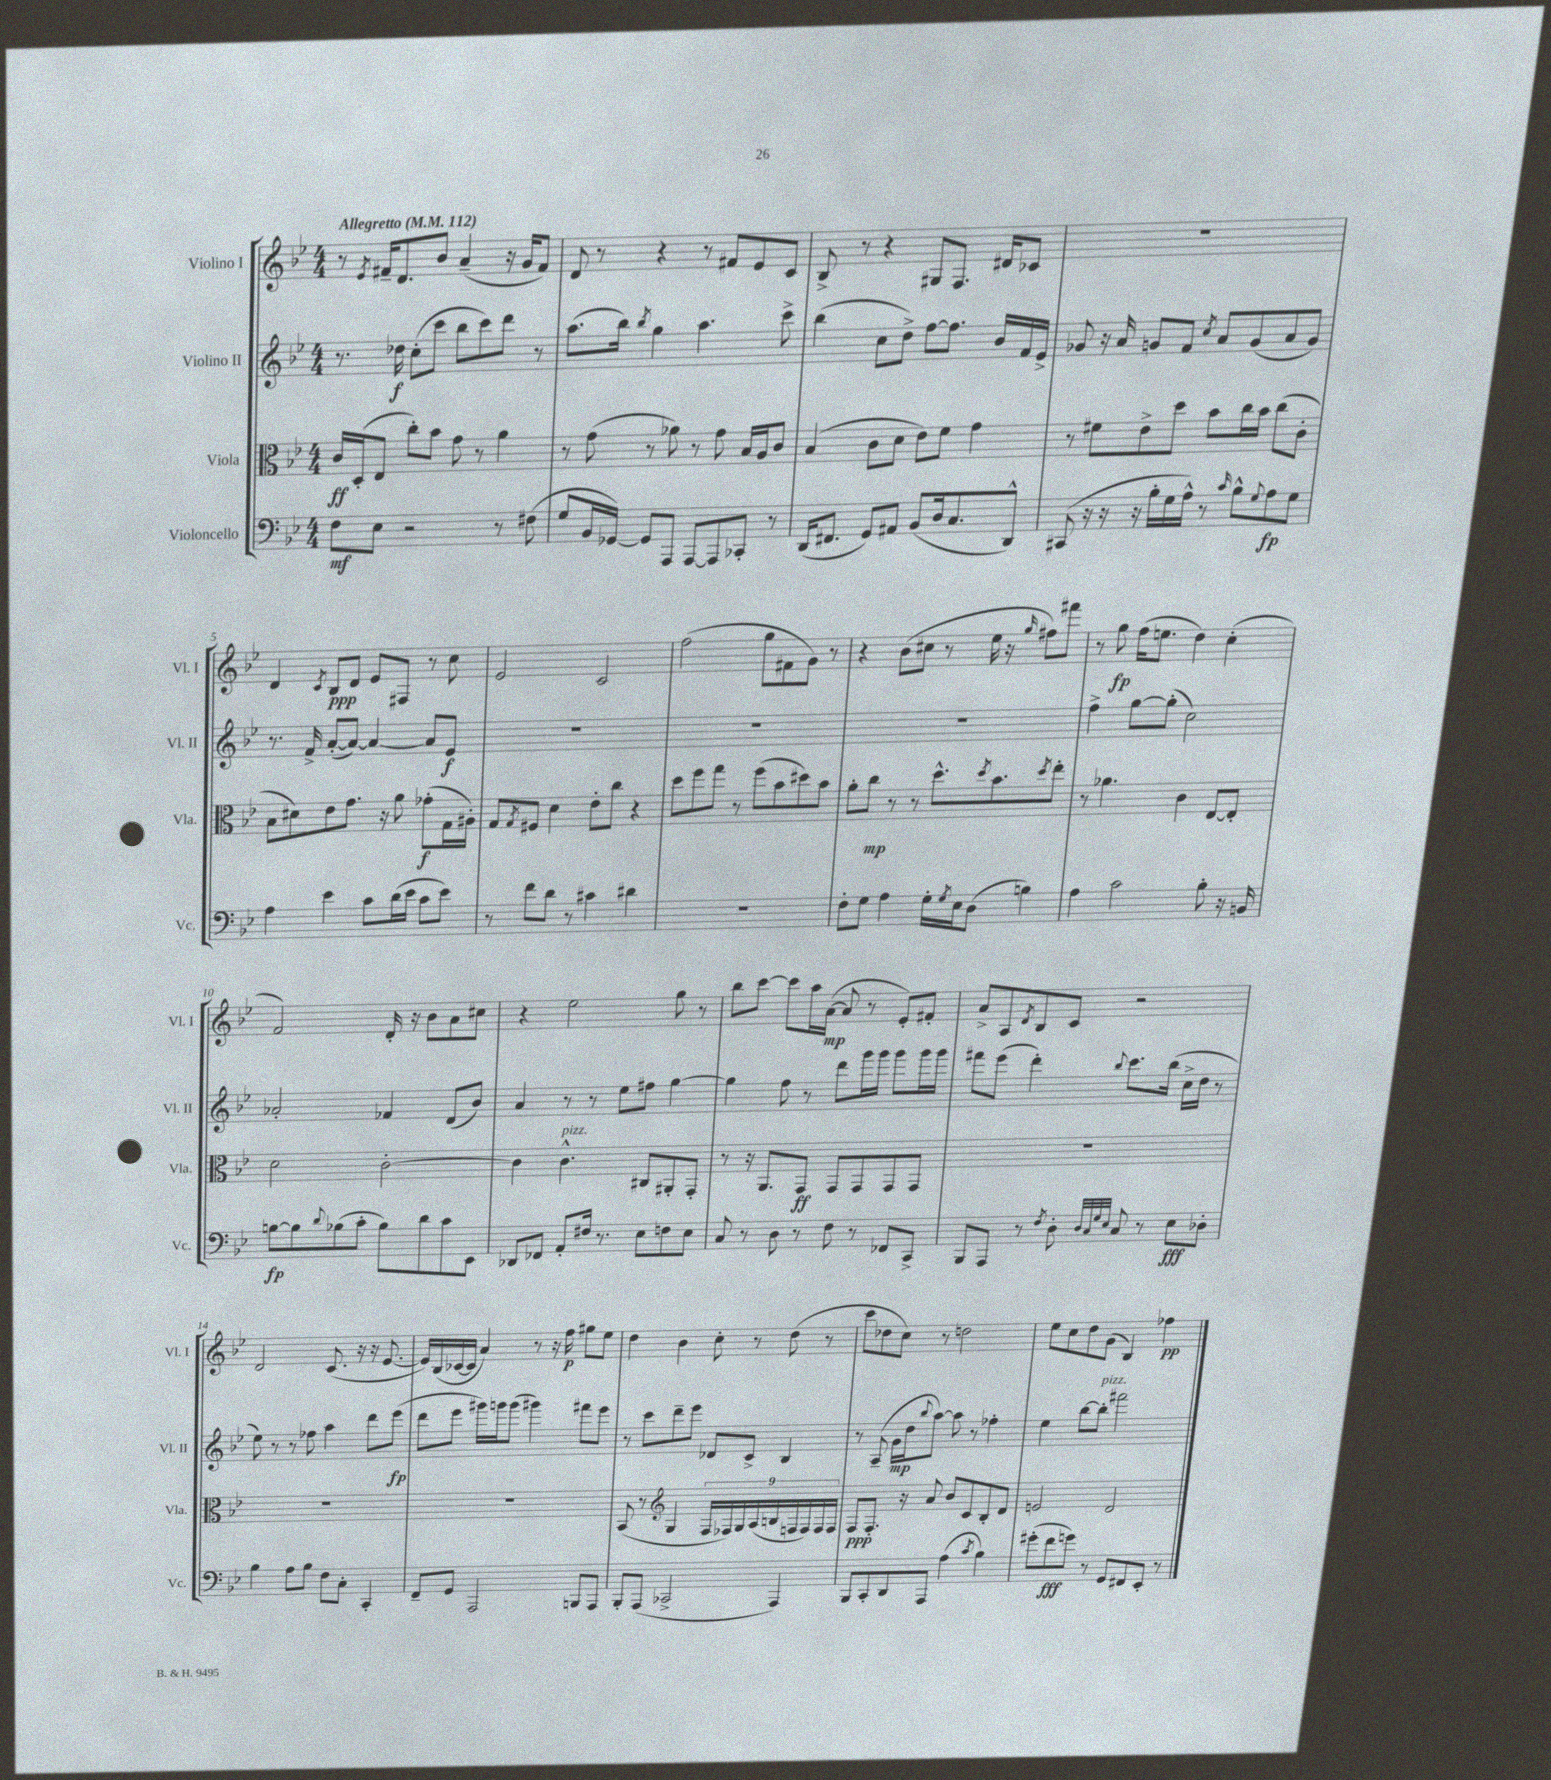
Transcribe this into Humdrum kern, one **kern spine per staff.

**kern	**dynam	**kern	**dynam	**kern	**dynam	**kern	**dynam
*part4	*part4	*part3	*part3	*part2	*part2	*part1	*part1
*staff4	*staff4	*staff3	*staff3	*staff2	*staff2	*staff1	*staff1
*I"Violoncello	*	*I"Viola	*	*I"Violino II	*	*I"Violino I	*
*I'Vc.	*	*I'Vla.	*	*I'Vl. II	*	*I'Vl. I	*
*clefF4	*	*clefC3	*	*clefG2	*	*clefG2	*
*k[b-e-]	*	*k[b-e-]	*	*k[b-e-]	*	*k[b-e-]	*
*M4/4	*	*M4/4	*	*M4/4	*	*M4/4	*
*MM112	*	*MM112	*	*MM112	*	*MM112	*
=1	=1	=1	=1	=1	=1	=1	=1
!	!	!	!	!	!	!LO:TX:a:B:t=Allegretto	!
8F\L	mf	16c/LL	ff	8.r	.	8r	.
.	.	(16D'/J	.	.	.	.	.
.	.	.	.	.	.	8qe-/	.
8E-\J	.	8E-/J	.	.	.	16f#X~/KL	.
.	.	.	.	16dd-X\	f	8.d/	.
2r	.	8cc'\L)	.	(8cc'\L	.	.	.
.	.	8b-\J	.	8ccc\J	.	8b-/J	.
.	.	8g\	.	8bb-\L	.	(4a~/	.
.	.	8r	.	8ccc\)	.	.	.
8r	.	4a\	.	8ddd\J	.	16r	.
.	.	.	.	.	.	16g/KL	.
(8F#X\	.	.	.	8r	.	8f#/J)	.
=2	=2	=2	=2	=2	=2	=2	=2
8G/L	.	8r	.	(8.aa\L	.	8d/	.
16BB-/L	.	(8g\	.	.	.	8r	.
[16GG-X/JJ)	.	.	.	16bb-\Jk)	.	.	.
.	.	.	.	8qbb-/	.	.	.
8GG-/L]	.	8r	.	4gg\	.	4r	.
8AAA/J	.	8a-X\)	.	.	.	.	.
[8AAA/L	.	8r	.	4.aa\	.	8r	.
8AAA/]	.	8g\	.	.	.	8f#X/L	.
8CC-X'/J	.	16B-/LL	.	.	.	8e-/	.
.	.	16A/J	.	.	.	.	.
8r	.	8c/J	.	8ccc^\	.	8c/J	.
=3	=3	=3	=3	=3	=3	=3	=3
(16DD/KL	.	(4B-/	.	(4bb-\	.	8B-^/	.
8.FF#X/J	.	.	.	.	.	.	.
.	.	.	.	.	.	8r	.
8GG/L)	.	8c\L	.	8cc\L	.	4r	.
8AA#X/J	.	8d\J	.	8dd^\J)	.	.	.
(8BB-/L	.	8e-\L)	.	[8ff\L	.	8G#X/L	.
16D/k	.	8f\J	.	8.ff\J]	.	8.F/J	.
8.C/	.	.	.	.	.	.	.
.	.	4g\	.	.	.	.	.
.	.	.	.	16b-/LL	.	16d#X/KL	.
8DD^^/J)	.	.	.	16f/	.	8c-X/J	.
.	.	.	.	16e-^/JJ	.	.	.
=4	=4	=4	=4	=4	=4	=4	=4
(8CC#X/	.	8r	.	8g-X/	.	1r	.
16r	.	8f#X\L	.	16r	.	.	.
16r	.	.	.	16a/	.	.	.
16r	.	8e-^\	.	8gn/L	.	.	.
16B-'\LL	.	.	.	.	.	.	.
16G\	.	8dd\J	.	8f/J	.	.	.
16A^^\JJ)	.	.	.	.	.	.	.
.	.	.	.	8qcc/	.	.	.
8r	.	8b-\L	.	8a/L	.	.	.
16qqc/	.	.	.	.	.	.	.
8B-^^\L	.	16cc\L	.	(8g/	.	.	.
.	.	16b-\JJ	.	.	.	.	.
8qqG/	.	.	.	.	.	.	.
8A\	fp	(8cc\L	.	8a/	.	.	.
8G\J	.	8c'\J	.	8g/J)	.	.	.
!!LO:LB:g=z
=5	=5	=5	=5	=5	=5	=5	=5
4A\	.	8B-\L	.	8.r	.	4d/	.
.	.	8d#X\)	.	.	.	.	.
.	.	.	.	16f^/	.	.	.
.	.	.	.	.	.	8qc/	.
4e-\	.	8e-\	.	([8a'/L	.	8B-/L	ppp
.	.	8.g\J	.	8a/J_)	.	8d/J	.
8c\L	.	.	.	4a/_	.	8e-/L	.
.	.	16r	.	.	.	.	.
(16d\L	.	8a\	.	.	.	8F#X/J	.
16e-\JJ	.	.	.	.	.	.	.
8c\L	.	(8g-X'\L	f	8a/L]	.	8r	.
8e-\J)	.	16G\L	.	8e-/J	f	8cc\	.
.	.	16A#X'\JJ)	.	.	.	.	.
=6	=6	=6	=6	=6	=6	=6	=6
8r	.	8G/L	.	1r	.	2e-/	.
.	.	8qG/	.	.	.	.	.
8f\L	.	8F#X/J	.	.	.	.	.
8d\J	.	4d\	.	.	.	.	.
8r	.	.	.	.	.	.	.
4c#X\	.	8e-'\L	.	.	.	2c/	.
.	.	8cc\J	.	.	.	.	.
4d#X\	.	4r	.	.	.	.	.
=7	=7	=7	=7	=7	=7	=7	=7
1r	.	8dd\L	.	1r	.	(2ff\	.
.	.	8ff\	.	.	.	.	.
.	.	8gg\J	.	.	.	.	.
.	.	8r	.	.	.	.	.
.	.	(8ff\L	.	.	.	8gg\L	.
.	.	8b-\	.	.	.	8f#X\	.
.	.	8dd#X\)	.	.	.	8g\J)	.
.	.	8b-\J	.	.	.	8r	.
=8	=8	=8	=8	=8	=8	=8	=8
8F'\L	.	8a'\L	.	1r	.	4r	.
8G\J	.	8cc\J	mp	.	.	.	.
4A\	.	8r	.	.	.	(8b-\L	.
.	.	8r	.	.	.	8cc#X\J	.
16G'\LL	.	8.dd^^\L	.	.	.	8r	.
8qG/	.	.	.	.	.	.	.
16E-\J	.	.	.	.	.	.	.
(8D\J	.	.	.	.	.	16ee-\	.
.	.	8qdd/	.	.	.	.	.
.	.	8.b-\	.	.	.	16r	.
.	.	.	.	.	.	16qqgg/	.
4Bn\)	.	.	.	.	.	8ff#X\L)	.
.	.	8qdd/	.	.	.	.	.
.	.	8ee-'\J	.	.	.	8fff#X\J	.
=9	=9	=9	=9	=9	=9	=9	=9
4A\	.	8r	.	4ff^\	.	8r	.
.	.	4.a-X\	.	.	.	8gg\	fp
2c\	.	.	.	[8gg\L	.	(16ff\KL	.
.	.	.	.	.	.	8.een\J	.
.	.	.	.	(8gg'\J]	.	.	.
.	.	4c\	.	2cc\)	.	4dd\)	.
8B-'\	.	[8E-/L	.	.	.	(4cc'\	.
16r	.	8E-'/J]	.	.	.	.	.
16BBn/	.	.	.	.	.	.	.
!!LO:LB:g=z
=10	=10	=10	=10	=10	=10	=10	=10
[8Bn\L	fp	2d\	.	2a-X'/	.	2f/)	.
8B\]	.	.	.	.	.	.	.
8qqd/	.	.	.	.	.	.	.
(8B-X\	.	.	.	.	.	.	.
8c'\J	.	.	.	.	.	.	.
8B-\L)	.	[2c'\	.	4f-X/	.	16d'/	.
.	.	.	.	.	.	16r	.
8d\	.	.	.	.	.	8b-\L	.
8c\	.	.	.	(8d/L	.	8a\	.
8EE-\J	.	.	.	8b-/J)	.	8cc#X\J	.
=11	=11	=11	=11	=11	=11	=11	=11
8DD-X/L	.	4c\]	.	4a/	.	4r	.
8FF-X/J	.	.	.	.	.	.	.
!	!	!LO:TX:a:i:t=pizz.	!	!	!	!	!
8AA'/L	.	4.c^^\	.	8r	.	2ee-\	.
16F#X/Jk	.	.	.	8r	.	.	.
8.r	.	.	.	.	.	.	.
.	.	.	.	8ee-\L	.	.	.
8E-\L	.	8C#X/L	.	8ff#X\J	.	.	.
8Fn\	.	8AA#X'/	.	[4gg\	.	8gg\	.
8E-\J	.	8GG'/J	.	.	.	8r	.
=12	=12	=12	=12	=12	=12	=12	=12
8C/	.	8r	.	4gg\]	.	8bb-\L	.
8r	.	16r	.	.	.	[8ccc\J	.
.	.	8.AA/L	.	.	.	.	.
8D\	.	.	.	8ff\	.	8ccc\L]	.
8r	.	8GG/J	ff	8r	.	16aa\L	.
.	.	.	.	.	.	([16a\JJ	mp
8F\	.	8GG/L	.	8ddd\L	.	8a/]	.
8r	.	8GG/	.	16ggg\L	.	8r	.
.	.	.	.	16ggg\JJ	.	.	.
8FF-X/L	.	8GG/	.	8ggg\L	.	8e-'/L)	.
8CC^/J	.	8GG/J	.	16ggg\L	.	8f#X'/J	.
.	.	.	.	16ggg\JJ	.	.	.
=13	=13	=13	=13	=13	=13	=13	=13
8BBB-/L	.	1r	.	8fff#X\L	.	8a^/L	.
8AAA/J	.	.	.	(8eee-\J	.	8A/	.
.	.	.	.	.	.	8qd/	.
8r	.	.	.	4ddd'\)	.	8B-/	.
8qF/	.	.	.	.	.	.	.
8D'\	.	.	.	.	.	8c/J	.
32qqD/LLL	.	.	.	.	.	.	.
32qqC/	.	.	.	.	.	.	.
32qqG/	.	.	.	.	.	.	.
32qqE-/JJJ	.	.	.	8qqbb-/	.	.	.
8C/	.	.	.	8.ccc\L	.	2r	.
8r	.	.	.	.	.	.	.
.	.	.	.	(16bb-\Jk	.	.	.
8E-\L	fff	.	.	16cc^\LL	.	.	.
.	.	.	.	16dd\JJ	.	.	.
8D-X'\J	.	.	.	8r	.	.	.
!!LO:LB:g=z
=14	=14	=14	=14	=14	=14	=14	=14
4B-\	.	1r	.	8ee-\)	.	2d/	.
.	.	.	.	8r	.	.	.
8A\L	.	.	.	8r	.	.	.
8B-\J	.	.	.	8ff-X\	.	.	.
8F\L	.	.	.	4aa\	.	(8.c/	.
8C'\J	.	.	.	.	.	.	.
.	.	.	.	.	.	16r	.
4CC'/	.	.	.	8ddd\L	.	16r	.
.	.	.	.	.	.	[8.e-/	.
.	.	.	.	(8eee-\J	fp	.	.
=15	=15	=15	=15	=15	=15	=15	=15
8FF~/L	.	1r	.	8ddd\L	.	16e-/LL])	.
.	.	.	.	.	.	(16B-/	.
8GG/J	.	.	.	8eee-\J	.	[16c-X/	.
.	.	.	.	.	.	16c-/JJ]	.
2AAA/	.	.	.	16ggg#X\LL)	.	4a/)	.
.	.	.	.	16gggn\J	.	.	.
.	.	.	.	(8ggg\J	.	.	.
.	.	.	.	4ggg#X\)	.	8r	.
.	.	.	.	.	.	16r	.
.	.	.	.	.	.	16ff\	p
8BBBn/L	.	.	.	8fff#X\L	.	8gg#X\L	.
8AAA/J	.	.	.	8eee-\J	.	8ee-\J	.
=16	=16	=16	=16	=16	=16	=16	=16
8BBB-'/L	.	(8BB-/	.	8r	.	4dd\	.
(8AAA/J	.	8r	.	8ccc\L	.	.	.
*	*	*clefG2	*	*	*	*	*
2CC-X^/	.	4G/	.	8ddd~\	.	4b-\	.
.	.	.	.	8eee-\J	.	.	.
.	.	18F/LL	.	8d-X/L	.	8cc'\	.
.	.	18F-X/)	.	.	.	.	.
.	.	18G/	.	.	.	.	.
.	.	.	.	8c^/J	.	8r	.
.	.	(18A/	.	.	.	.	.
.	.	18Bn/	.	.	.	.	.
4AAA/)	.	.	.	4B-/	.	(8dd\	.
.	.	18Fn/	.	.	.	.	.
.	.	18F/)	.	.	.	.	.
.	.	.	.	.	.	8r	.
.	.	18F/	.	.	.	.	.
.	.	18F/JJ	.	.	.	.	.
=17	=17	=17	=17	=17	=17	=17	=17
8BBB-/L	.	8F/L	ppp	8r	.	8ccc\L	.
8CC'/	.	8.F'/J	.	(8A~/	.	8dd-X\	.
8DD/	.	.	.	16g\LL	mp	8cc\J)	.
.	.	16r	.	16dd\J	.	.	.
.	.	.	.	8qqbb-/	.	.	.
8AAA/J	.	8a/	.	[8aa\J)	.	8r	.
(4A\	.	8b-/L	.	8aa\]	.	2ddn\	.
.	.	8c/	.	8r	.	.	.
8qc/	.	.	.	.	.	.	.
4B-\)	.	8B-'/	.	4ff-X'\	.	.	.
.	.	8d/J	.	.	.	.	.
=18	=18	=18	=18	=18	=18	=18	=18
(8g#X'\L	.	2en/	.	4ee-\	.	8ee-\L	.
8f\	fff	.	.	.	.	8cc\	.
8gn\J)	.	.	.	[8bb-\L	.	8dd\	.
!	!	!	!	!LO:TX:a:i:t=pizz.	!	!	!
8r	.	.	.	8bb-'\J]	.	(8g\J	.
8GG/L	.	2d/	.	2fff#X\	.	4B-/)	.
8FF#X/	.	.	.	.	.	.	.
8EE-'/J	.	.	.	.	.	4ff-X\	pp
8r	.	.	.	.	.	.	.
==	==	==	==	==	==	==	==
*-	*-	*-	*-	*-	*-	*-	*-
